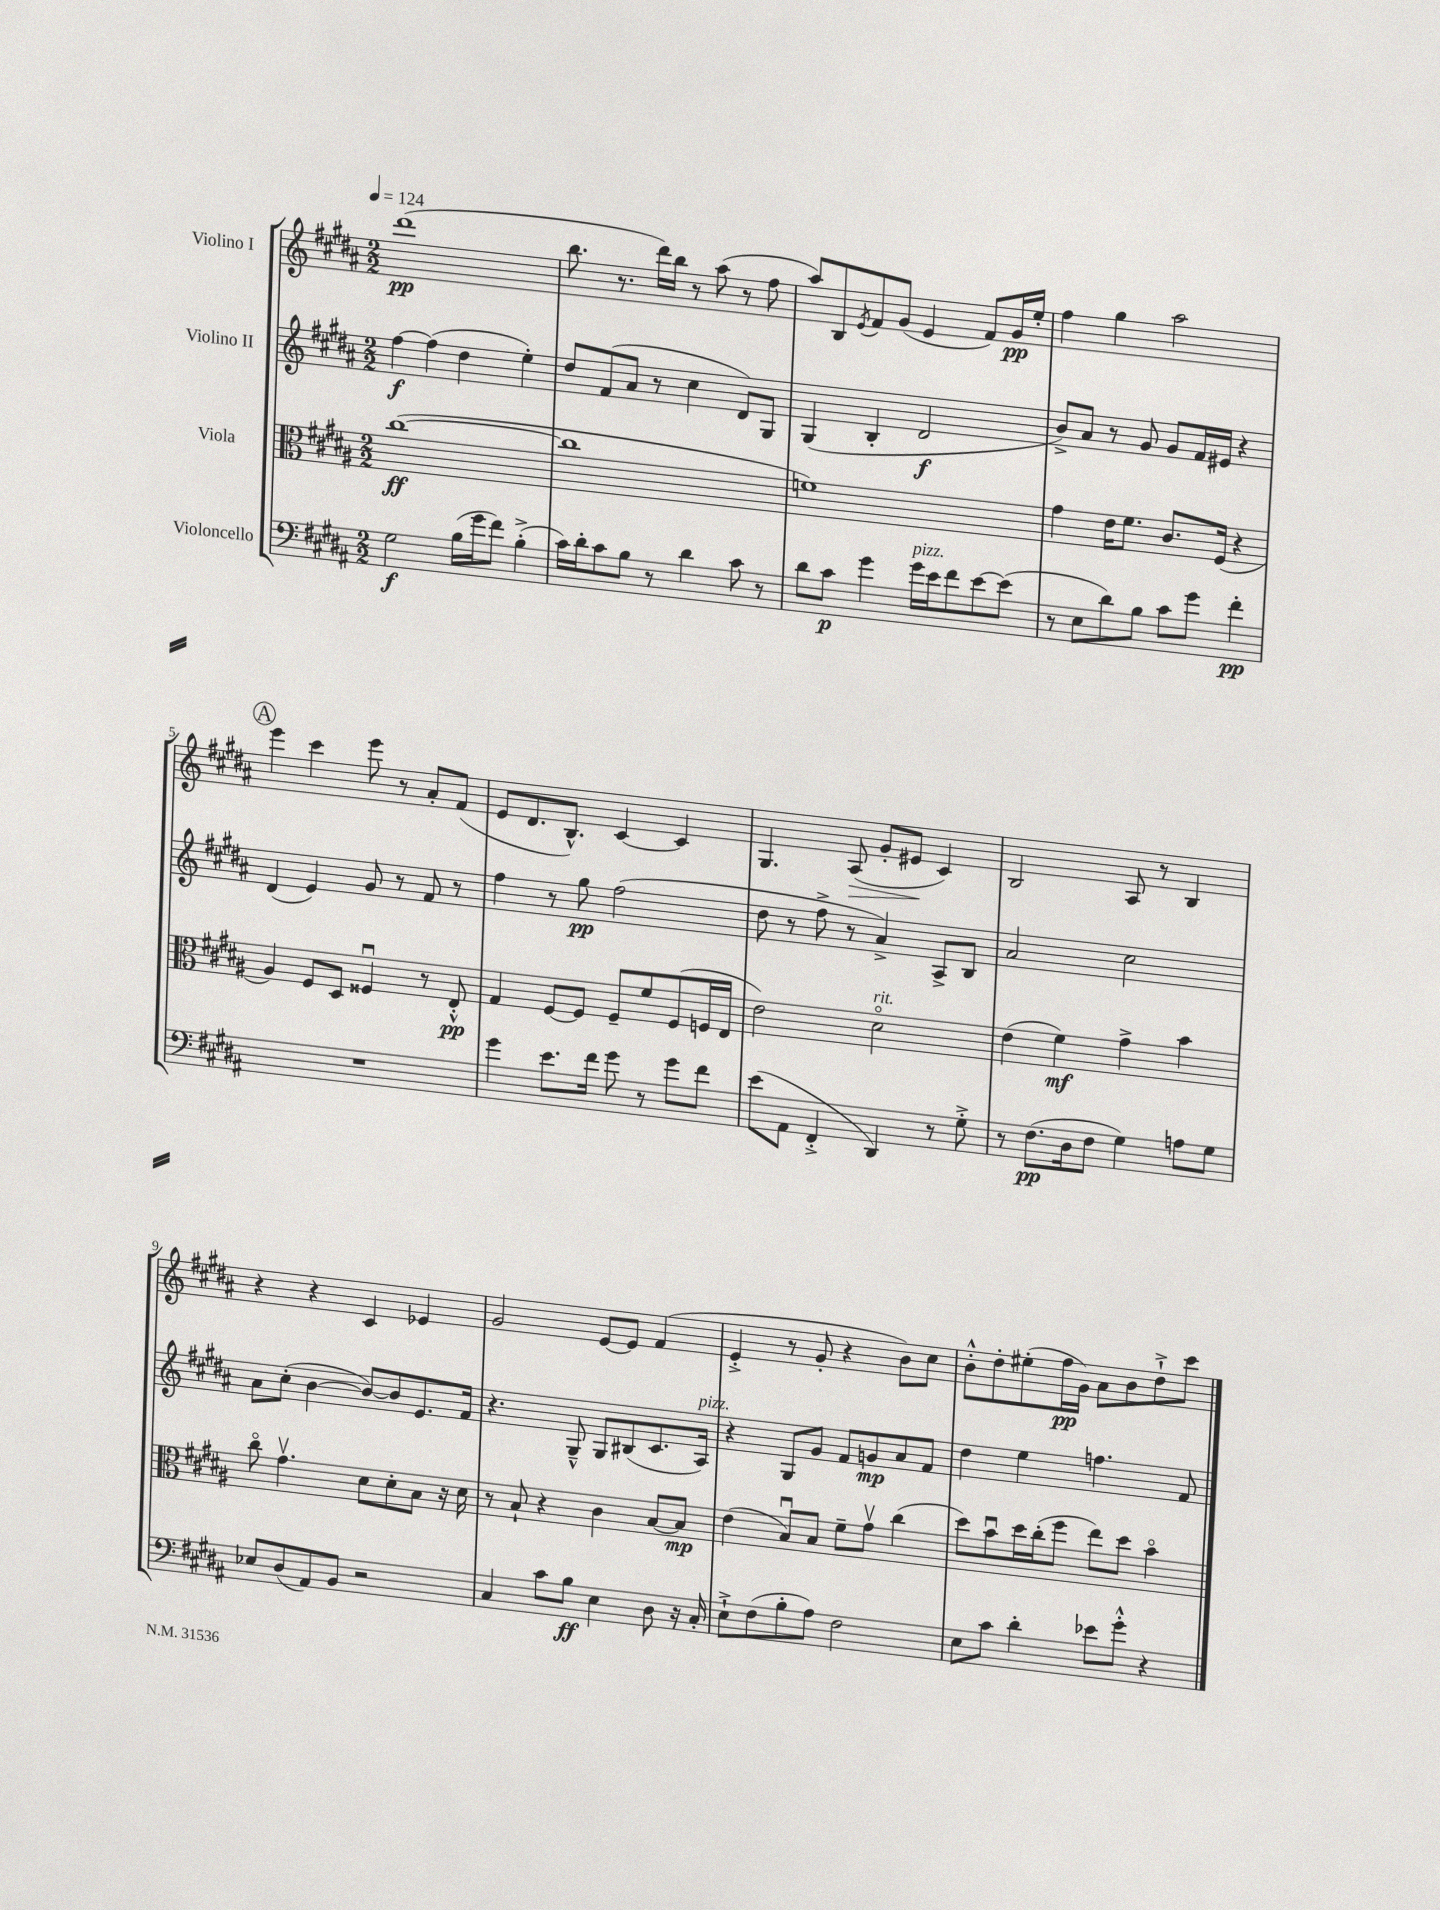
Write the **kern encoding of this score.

**kern	**dynam	**kern	**dynam	**kern	**dynam	**kern	**dynam
*part4	*part4	*part3	*part3	*part2	*part2	*part1	*part1
*staff4	*staff4	*staff3	*staff3	*staff2	*staff2	*staff1	*staff1
*I"Violoncello	*	*I"Viola	*	*I"Violino II	*	*I"Violino I	*
*clefF4	*	*clefC3	*	*clefG2	*	*clefG2	*
*k[f#c#g#d#a#]	*	*k[f#c#g#d#a#]	*	*k[f#c#g#d#a#]	*	*k[f#c#g#d#a#]	*
*M2/2	*	*M2/2	*	*M2/2	*	*M2/2	*
*MM124	*	*MM124	*	*MM124	*	*MM124	*
=1	=1	=1	=1	=1	=1	=1	=1
2G#\	f	([1cc#	ff	[4ff#\	f	(1ddd#	pp
.	.	.	.	(4ff#\]	.	.	.
(16B\LL	.	.	.	4dd#\	.	.	.
16g#\J	.	.	.	.	.	.	.
8f#\J)	.	.	.	.	.	.	.
(4B'^\	.	.	.	4ee'\)	.	.	.
=2	=2	=2	=2	=2	=2	=2	=2
16c#\LL)	.	1cc#]	.	8dd#/L	.	8.bb\	.
16d#'\J	.	.	.	.	.	.	.
8c#\	.	.	.	(8f#/	.	.	.
.	.	.	.	.	.	8.r	.
8B\J	.	.	.	8a#/J	.	.	.
8r	.	.	.	8r	.	16ddd#\LL)	.
.	.	.	.	.	.	16bb\JJ	.
4d#\	.	.	.	4cc#\	.	8r	.
.	.	.	.	.	.	(8aa#\	.
8c#\	.	.	.	8d#/L)	.	8r	.
8r	.	.	.	8G#/J	.	8ff#\	.
=3	=3	=3	=3	=3	=3	=3	=3
8d#\L	.	1fn)	.	(4G#/	.	8aa#/L)	.
8c#\J	p	.	.	.	.	8B/	.
.	.	.	.	.	.	8qe/	.
4g#\	.	.	.	4B'/	.	8f#/	.
.	.	.	.	.	.	(8g#/J	.
!LO:TX:a:i:t=pizz.	!	!	!	!	!	!	!
16g#\LL	.	.	.	2d#/	f	4e/	.
16e\J	.	.	.	.	.	.	.
8f#\	.	.	.	.	.	.	.
[8e\	.	.	.	.	.	8f#/L)	.
(8e\J]	.	.	.	.	.	16g#/L	pp
.	.	.	.	.	.	16ee'/JJ	.
=4	=4	=4	=4	=4	=4	=4	=4
8r	.	4g#\	.	8b^/L)	.	4ff#\	.
8E\L	.	.	.	8a#/J	.	.	.
8d#\)	.	16e\KL	.	8r	.	4gg#\	.
.	.	8.f#\J	.	.	.	.	.
8B\J	.	.	.	8g#/	.	.	.
8c#\L	.	8.c#/L	.	8g#/L	.	2aa#\	.
8g#\J	.	.	.	16f#/L	.	.	.
.	.	(16F#/Jk	.	16e#X/JJ	.	.	.
4f#'\	pp	4r	.	4r	.	.	.
!!LO:LB:g=z
!!LO:REH:place=s1:t=A
=5	=5	=5	=5	=5	=5	=5	=5
1r	.	4A#/)	.	(4d#/	.	4eee\	.
.	.	8F#/L	.	4e/)	.	4ccc#\	.
.	.	8D#/J	.	.	.	.	.
.	.	4F##Xu/	.	8g#/	.	8eee\	.
.	.	.	.	8r	.	8r	.
.	.	8r	.	8f#/	.	8a#'/L	.
.	.	8E'^^/	pp	8r	.	(8f#/J	.
=6	=6	=6	=6	=6	=6	=6	=6
4g#\	.	4G#/	.	4ff#\	.	8e/L	.
.	.	.	.	.	.	8.d#/	.
8.e\L	.	[8F#/L	.	8r	.	.	.
.	.	.	.	.	.	8.B^^/J)	.
.	.	8F#/J]	.	8gg#\	pp	.	.
16f#\Jk	.	.	.	.	.	.	.
8g#\	.	8F#~/L	.	(2ff#\	.	[4c#/	.
8r	.	8f#/	.	.	.	.	.
8g#\L	.	(8F#/	.	.	.	4c#/]	.
8f#\J	.	16Fn/L	.	.	.	.	.
.	.	16E/JJ	.	.	.	.	.
=7	=7	=7	=7	=7	=7	=7	=7
(8e\L	.	2e\)	.	8dd#\	.	4.G#/	.
8AA#\J	.	.	.	8r	.	.	.
4FF#'^/	.	.	.	8ff#^\	.	.	.
!	!	!	!	!	!	!	!LO:HP:b
.	.	.	.	8r	.	(8A#/	>
!	!	!LO:TX:a:i:t=rit.	!	!	!	!	!
4DD#/)	.	2d#\	.	4a#^/)	.	8g#'/L	.
.	.	.	.	.	.	8e#X/J	.
8r	.	.	.	8A#^/L	.	4c#/)	]
8G#'^\	.	.	.	8B/J	.	.	.
=8	=8	=8	=8	=8	=8	=8	=8
8r	.	(4e\	.	2a#/	.	2B/	.
(8.F#\L	pp	.	.	.	.	.	.
.	.	4f#\)	mf	.	.	.	.
16D#\k	.	.	.	.	.	.	.
8F#\J	.	.	.	.	.	.	.
4G#\)	.	4g#^\	.	2cc#\	.	8A#/	.
.	.	.	.	.	.	8r	.
8An\L	.	4b\	.	.	.	4B/	.
8G#\J	.	.	.	.	.	.	.
!!LO:LB:g=z
=9	=9	=9	=9	=9	=9	=9	=9
8E-X/L	.	8cc#\	.	8a#\L	.	4r	.
(8D#/	.	4.g#v\	.	(8cc#'\J	.	.	.
8AA#/)	.	.	.	[4b\	.	4r	.
8BB/J	.	.	.	.	.	.	.
2r	.	8d#\L	.	8b/L_)	.	4c#/	.
.	.	8d#'\	.	8b/]	.	.	.
.	.	8B\J	.	8.e/	.	4e-X/	.
.	.	16r	.	.	.	.	.
.	.	16d#\	.	16f#/Jk	.	.	.
=10	=10	=10	=10	=10	=10	=10	=10
4C#/	.	8r	.	4.r	.	2g#/	.
.	.	8B`/	.	.	.	.	.
8c#\L	.	4r	.	.	.	.	.
8B\J	ff	.	.	8G#~^^/	.	.	.
4E\	.	4c#\	.	8G#/L	.	[8e/L	.
.	.	.	.	(8B#X/	.	8e/J]	.
8D#\	.	[8B/L	.	8.c#/	.	(4f#/	.
16r	.	8B/J]	mp	.	.	.	.
!	!	!	!	!LO:TX:a:i:t=pizz.	!	!	!
16C#'/	.	.	.	16A#/Jk)	.	.	.
=11	=11	=11	=11	=11	=11	=11	=11
8E`^\L	.	(4e\	.	4r	.	4e'^/	.
(8F#\	.	.	.	.	.	.	.
8B'\	.	8Bu/L)	.	8G#/L	.	8r	.
8A#\J)	.	8B/J	.	8g#/J	.	8g#'/	.
2F#\	.	8f#~\L	.	8f#/L	.	4r	.
.	.	8g#v\J	.	8gn/	mp	.	.
.	.	(4cc#\	.	8a#/	.	8b\L)	.
.	.	.	.	8f#/J	.	8cc#\J	.
=12	=12	=12	=12	=12	=12	=12	=12
8E\L	.	8dd#\L)	.	4dd#\	.	8b'^^\L	.
8c#\J	.	8bu\	.	.	.	8dd#'\	.
4d#'\	.	16dd#\L	.	4ee\	.	(8ee#X'\	.
.	.	(16cc#'\J	.	.	.	.	.
.	.	8ff#\J	.	.	.	16ff#\L	pp
.	.	.	.	.	.	16g#\JJ)	.
8e-X\L	.	8ee\L)	.	4.ffn\	.	8a#\L	.
8g#'^^\J	.	8dd#\J	.	.	.	8b\	.
4r	.	4b\	.	.	.	8dd#`^\	.
.	.	.	.	8f#/	.	8ccc#\J	.
==	==	==	==	==	==	==	==
*-	*-	*-	*-	*-	*-	*-	*-
